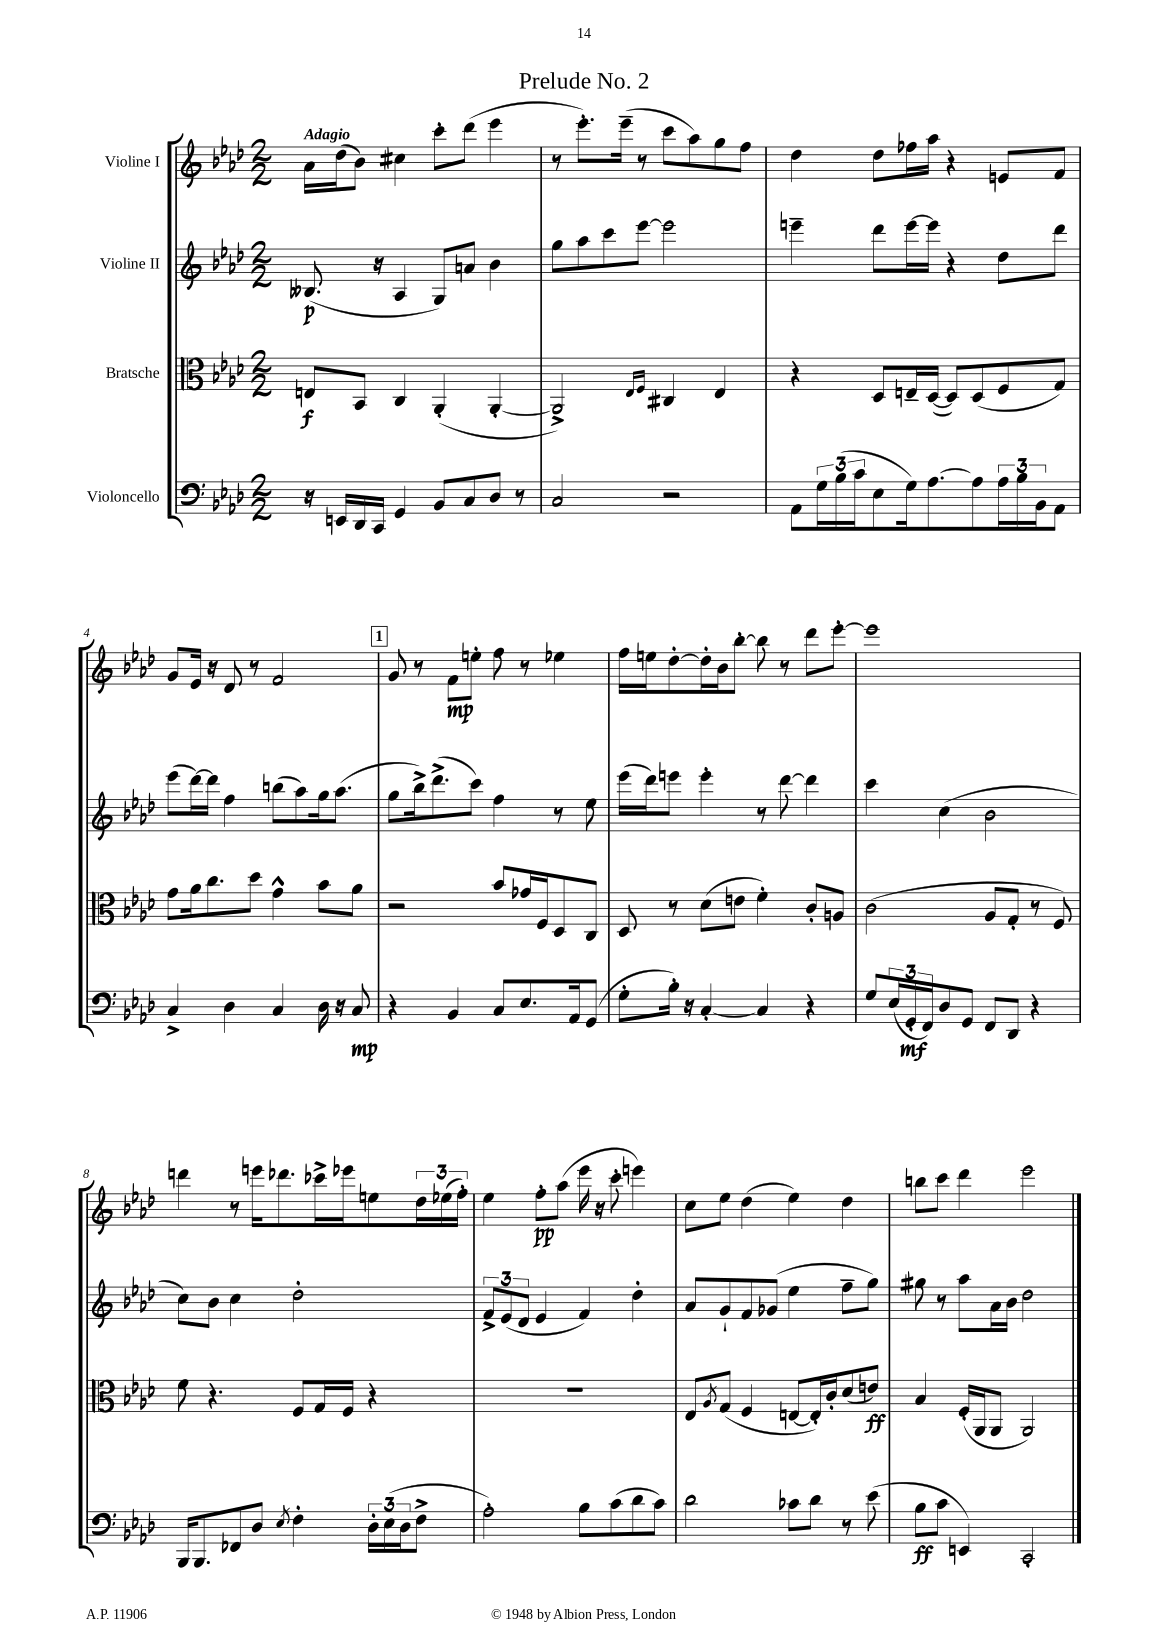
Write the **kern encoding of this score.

**kern	**dynam	**kern	**dynam	**kern	**dynam	**kern	**dynam
*part4	*part4	*part3	*part3	*part2	*part2	*part1	*part1
*staff4	*staff4	*staff3	*staff3	*staff2	*staff2	*staff1	*staff1
*I"Violoncello	*	*I"Bratsche	*	*I"Violine II	*	*I"Violine I	*
*clefF4	*	*clefC3	*	*clefG2	*	*clefG2	*
*k[b-e-a-d-]	*	*k[b-e-a-d-]	*	*k[b-e-a-d-]	*	*k[b-e-a-d-]	*
*M2/2	*	*M2/2	*	*M2/2	*	*M2/2	*
=1	=1	=1	=1	=1	=1	=1	=1
!	!	!	!	!	!	!LO:TX:a:B:t=Adagio	!
16r	.	8En/L	f	(8.B--X/	p	16a-\LL	.
16EEn/LL	.	.	.	.	.	(16dd-\J	.
16DD-/	.	8BB-/J	.	.	.	8b-\J)	.
16CC/JJ	.	.	.	16r	.	.	.
4GG/	.	4C/	.	4A-/	.	4cc#X\	.
8BB-/L	.	(4AA-'/	.	8G/L)	.	8ccc'\L	.
8C/	.	.	.	8an/J	.	(8ddd-\J	.
8D-/J	.	[4AA-'/	.	4b-\	.	4eee-\	.
8r	.	.	.	.	.	.	.
=2	=2	=2	=2	=2	=2	=2	=2
2C/	.	2AA-^/])	.	8gg\L	.	8r	.
.	.	.	.	8aa-\	.	8.eee-'\L)	.
.	.	.	.	8ccc\	.	.	.
.	.	.	.	.	.	(16eee-~\Jk	.
.	.	.	.	[8eee-\J	.	8r	.
.	.	16qqE-/LL	.	.	.	.	.
.	.	16qqF/JJ	.	.	.	.	.
2r	.	4C#X/	.	2eee-\]	.	8ccc\L	.
.	.	.	.	.	.	8aa-\)	.
.	.	4E-/	.	.	.	8gg\	.
.	.	.	.	.	.	8ff\J	.
=3	=3	=3	=3	=3	=3	=3	=3
8AA-\L	.	4r	.	4eeen~\	.	4dd-\	.
24G\L	.	.	.	.	.	.	.
(24B-\	.	.	.	.	.	.	.
24c\J	.	.	.	.	.	.	.
8E-\	.	8D-/L	.	8ddd-\L	.	8dd-\L	.
16G\k)	.	16En~/L	.	[16eee\L	.	16ff-X\L	.
[8.A-\	.	([16D-/JJ	.	16eee\JJ]	.	16aa-\JJ	.
.	.	8D-/L])	.	4r	.	4r	.
8A-\]	.	(8D-/	.	.	.	.	.
24A-\L	.	8F/	.	8dd-\L	.	8en/L	.
24B-\	.	.	.	.	.	.	.
24BB-\J	.	.	.	.	.	.	.
8AA-\J	.	8G/J)	.	8ddd-\J	.	8f/J	.
!!LO:LB:g=z
=4	=4	=4	=4	=4	=4	=4	=4
4C^/	.	8g\L	.	(8eee-\L	.	8g/L	.
.	.	16a-\k	.	[16ddd-\L)	.	16e-/Jk	.
.	.	8.cc\	.	16ddd-\JJ]	.	16r	.
4D-\	.	.	.	4ff\	.	8d-/	.
.	.	8dd-\J	.	.	.	8r	.
4C/	.	4g^^\	.	(8bbn\L	.	2f/	.
.	.	.	.	8aa-\)	.	.	.
16D-\	.	8b-\L	.	16gg\k	.	.	.
16r	.	.	.	(8.aa-\J	.	.	.
8C/	mp	8a-\J	.	.	.	.	.
!!LO:REH:place=s1:t=1
=5	=5	=5	=5	=5	=5	=5	=5
4r	.	2r	.	8gg\L	.	8g/	.
.	.	.	.	16bb-^\k)	.	8r	.
.	.	.	.	(8.ddd-^\	.	.	.
4BB-/	.	.	.	.	.	8f\L	mp
.	.	.	.	8ccc\J)	.	8een'\J	.
8C/L	.	8b-/L	.	4ff\	.	8ff\	.
8.E-/	.	16g-X/L	.	.	.	8r	.
.	.	16F/J	.	.	.	.	.
.	.	8D-/	.	8r	.	4ee-X\	.
16AA-/k	.	.	.	.	.	.	.
(8GG/J	.	8C/J	.	8ee-\	.	.	.
=6	=6	=6	=6	=6	=6	=6	=6
8G'\L	.	8D-/	.	(16eee-\LL	.	16ff\LL	.
.	.	.	.	16ddd-\J)	.	16een\J	.
16B-'\Jk)	.	8r	.	8eeen\J	.	[8dd-'\	.
16r	.	.	.	.	.	.	.
[4C'/	.	(8d-\L	.	4eee'\	.	16dd-'\L]	.
.	.	.	.	.	.	16b-\J	.
.	.	8en\J	.	.	.	[8bb-'\J	.
4C/]	.	4f'\)	.	8r	.	8bb-\]	.
.	.	.	.	[8ddd-\	.	8r	.
4r	.	8c'/L	.	4ddd-\]	.	8ddd-\L	.
.	.	8An/J	.	.	.	[8eee-'\J	.
=7	=7	=7	=7	=7	=7	=7	=7
8G/L	.	(2c\	.	4ccc\	.	1eee-]	.
(24E-/L	.	.	.	.	.	.	.
24GG'/	mf	.	.	.	.	.	.
24FF/J)	.	.	.	.	.	.	.
8D-/	.	.	.	(4cc\	.	.	.
8GG/J	.	.	.	.	.	.	.
8FF/L	.	8A-/L	.	2b-\	.	.	.
8DD-/J	.	8G'/J	.	.	.	.	.
4r	.	8r	.	.	.	.	.
.	.	8F/)	.	.	.	.	.
!!LO:LB:g=z
=8	=8	=8	=8	=8	=8	=8	=8
16BBB-/KL	.	8f\	.	8cc\L)	.	4dddn\	.
8.BBB-/	.	.	.	.	.	.	.
.	.	4.r	.	8b-\J	.	.	.
8FF-X/	.	.	.	4cc\	.	8r	.
8D-/J	.	.	.	.	.	16eeen\KL	.
.	.	.	.	.	.	8.ddd-X\	.
8qE-/	.	.	.	.	.	.	.
4F'\	.	8F/L	.	2dd-'\	.	.	.
.	.	16G/L	.	.	.	16ccc-X^\L	.
.	.	16F/JJ	.	.	.	16eee-X\J	.
24D-'\LL	.	4r	.	.	.	8een\	.
(24E-\	.	.	.	.	.	.	.
24D-\J	.	.	.	.	.	.	.
8F^\J	.	.	.	.	.	24dd-\L	.
.	.	.	.	.	.	(24ee-X\	.
.	.	.	.	.	.	24ff'\JJ)	.
=9	=9	=9	=9	=9	=9	=9	=9
2A-'\)	.	1r	.	12f^/L	.	4ee-\	.
.	.	.	.	(12e-/	.	.	.
.	.	.	.	12d-/J	.	.	.
.	.	.	.	4e-/	.	8ff'\L	pp
.	.	.	.	.	.	(8aa-\J	.
8B-\L	.	.	.	4f/)	.	16eee-\	.
.	.	.	.	.	.	16r	.
(8c\	.	.	.	.	.	8ccc'\	.
8d-\	.	.	.	4dd-'\	.	4eeen\)	.
8c\J)	.	.	.	.	.	.	.
=10	=10	=10	=10	=10	=10	=10	=10
2d-\	.	8E-/L	.	8a-/L	.	8cc\L	.
.	.	8qA-/	.	.	.	.	.
.	.	(8G/J	.	8g`/	.	8ee-\J	.
.	.	4F/	.	8f/	.	(4dd-\	.
.	.	.	.	(8g-X/J	.	.	.
8c-X\L	.	[8En/L	.	4ee-\	.	4ee-\)	.
8d-\J	.	16E'/L])	.	.	.	.	.
.	.	16c'/J	.	.	.	.	.
8r	.	(8d-/	.	8ff~\L	.	4dd-\	.
(8e-\	.	8en/J)	ff	8gg\J)	.	.	.
=11	=11	=11	=11	=11	=11	=11	=11
8B-\L	ff	4B-/	.	8gg#X\	.	8bbn\L	.
8c\J	.	.	.	8r	.	8ccc\J	.
4EEn/)	.	(16F'/LL	.	8aa-\L	.	4ddd-\	.
.	.	16AA-/J	.	.	.	.	.
.	.	8AA-/J	.	16a-\L	.	.	.
.	.	.	.	16b-\JJ	.	.	.
2CC'/	.	2AA-/)	.	2dd-\	.	2eee-\	.
==	==	==	==	==	==	==	==
*-	*-	*-	*-	*-	*-	*-	*-
